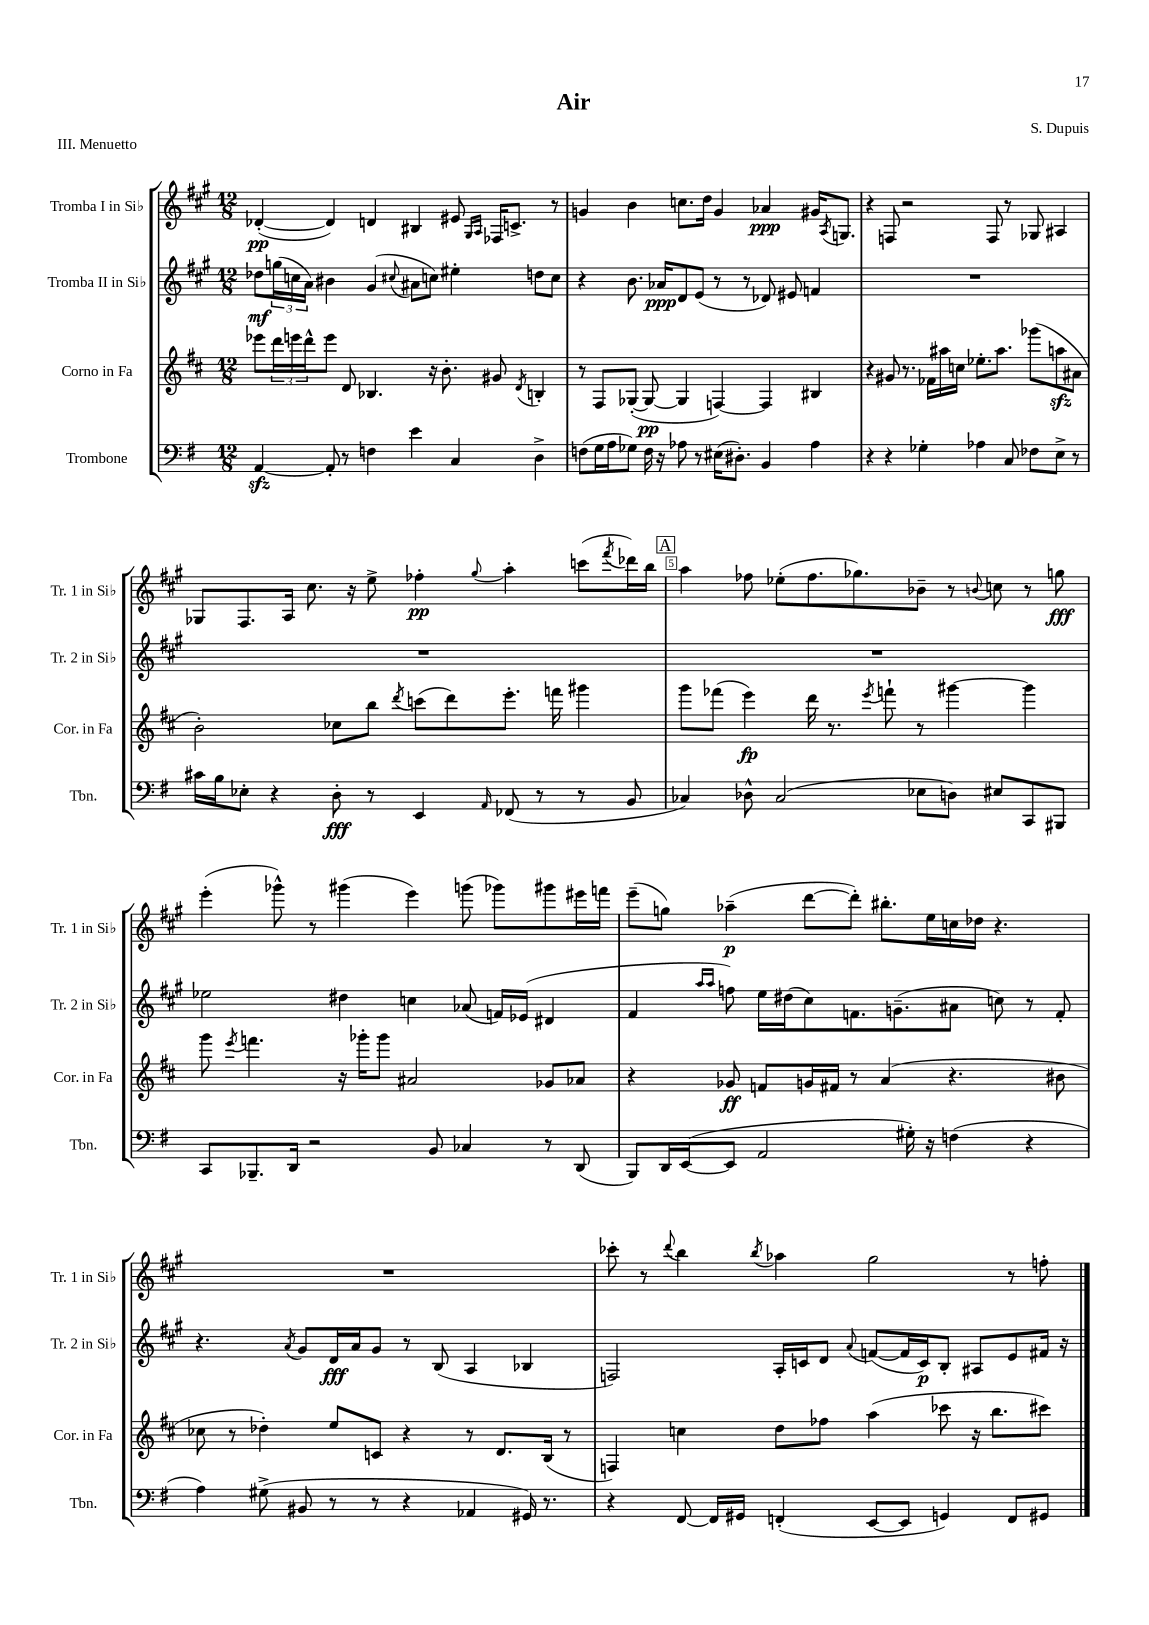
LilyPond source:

\header { title = "Air" composer = "S. Dupuis" piece = "III. Menuetto" }
<<
\new StaffGroup <<
\new Staff = "s0" \with { instrumentName = "Tromba I in Sib" shortInstrumentName = "Tr. 1 in Sib" } {
    \clef treble \key a \major \numericTimeSignature \time 12/8
    des'4~-.\pp( des'4) d'4 bis4 eis'8 \grace { gis16 a16 } fes16 c'8.-> r8 |
    g'4 b'4 c''8. d''16 g'4 aes'4\ppp gis'16 \acciaccatura { a8 } g8. |
    r4 f8 r2 f8 r8 ges8 ais4 |
    ges8 fis8. a16 cis''8. r16 e''8-> fes''4-.\pp \appoggiatura { gis''8 } a''4-. c'''8( \acciaccatura { fis'''8 } des'''16) b''16 |
    \mark \markup { \box "A" } a''4 fes''8 ees''8-.( fes''8. ges''8.) bes'8-- r8 \appoggiatura { b'8 } c''8 r8 g''8\fff |
    e'''4-.( ges'''8-^) r8 gis'''4( e'''4) g'''8( ges'''8) gis'''8 eis'''16 f'''16 |
    e'''8--( g''8) aes''4--\p( d'''8~ d'''8-.) bis''8.-. e''16 c''16 des''16 r4. |
    R1. |
    ces'''8-. r8 \appoggiatura { d'''8 } b''4 \acciaccatura { b''8 } aes''4 gis''2 r8 f''8-. \bar "|." |
}
\new Staff = "s1" \with { instrumentName = "Tromba II in Sib" shortInstrumentName = "Tr. 2 in Sib" } {
    \clef treble \key a \major \numericTimeSignature \time 12/8
    des''8\mf \tuplet 3/2 { g''16( c''16 a'16) } bis'4 gis'4( \appoggiatura { cis''8 } ais'8 c''8) eis''4-. d''8 c''8 |
    r4 b'8. aes'16\ppp d'8 e'8( r8 r8 des'8) eis'8 f'4 |
    R1. |
    R1. |
    \mark \markup { \box "A" } R1. |
    ees''2 dis''4 c''4 aes'8( f'16) ees'16( dis'4 |
    fis'4 \grace { a''16 a''16 } f''8) e''16 dis''16( cis''8) f'8. g'8.--( ais'8 c''8) r8 f'8-. |
    r4. \acciaccatura { a'8 } gis'8 d'16\fff a'16 gis'8 r8 b8( a4 bes4 |
    f2) a16-. c'16 d'8 \appoggiatura { a'8 } f'8~( f'16 c'16\p) b8-. ais8 e'8 fis'16 r16 \bar "|." |
}
\new Staff = "s2" \with { instrumentName = "Corno in Fa" shortInstrumentName = "Cor. in Fa" } {
    \clef treble \key d \major \numericTimeSignature \time 12/8
    ees'''8 \tuplet 3/2 { d'''16 e'''16 d'''16-^ } e'''8 d'8 bes4. r16 b'8.-. gis'8 \acciaccatura { d'8 } b4-. |
    r8 fis8 ges8~-.( ges8~\pp ges4 f4~) f4 bis4 |
    r4 gis'8 r8. fes'16 ais''16 c''16 ees''8.-. ais''8. ges'''8( a''8\sfz ais'8 |
    b'2-.) ces''8 b''8 \acciaccatura { d'''8 } c'''8( d'''8) e'''8.-. f'''16 gis'''4 |
    \mark \markup { \box "A" } g'''8 fes'''8( e'''4\fp) d'''16 r8. \acciaccatura { e'''8 } f'''8-! r8 gis'''4~ gis'''4 |
    g'''8 \acciaccatura { e'''8 } f'''4. r16 ges'''16-. ges'''8 ais'2 ges'8 aes'8 |
    r4 ges'8\ff f'8 g'16 fis'16 r8 a'4( r4. bis'8 |
    ces''8 r8 des''4-.) e''8 c'8 r4 r8 d'8. b16( r8 |
    f4) c''4 d''8 fes''8 a''4( ces'''8 r16 b''8. cis'''8) \bar "|." |
}
\new Staff = "s3" \with { instrumentName = "Trombone" shortInstrumentName = "Tbn." } {
    \clef bass \key g \major \numericTimeSignature \time 12/8
    a,4~\sfz a,8-. r8 f4 e'4 c4 d4-> |
    f8( g16 a16 ges8) f16 r16 aes8 r8 eis16( dis8.-.) b,4 aes4 |
    r4 r4 ges4-. aes4 c8 fes8 e8-> r8 |
    cis'16 b16 ees8-. r4 d8-.\fff r8 e,4 \grace { a,16 } fes,8( r8 r8 b,8 |
    \mark \markup { \box "A" } ces4) des8-^ ces2( ees8 d8) eis8 c,8 bis,,8 |
    c,8 bes,,8.-- d,16 r2 b,8 ces4 r8 d,8( |
    b,,8) d,16 e,16~( e,8 a,2 gis16-.) r16 f4( r4 |
    a4) gis8->( bis,8 r8 r8 r4 aes,4 gis,16) r8. |
    r4 fis,8~ fis,16 gis,16 f,4-.( e,8~ e,8 g,4) f,8 gis,8 \bar "|." |
}
>>
>>
\layout { \context { \Score \override BarNumber.break-visibility = ##(#f #t #t) barNumberVisibility = #(every-nth-bar-number-visible 5) \override BarNumber.stencil = #(make-stencil-boxer 0.1 0.3 ly:text-interface::print) } }
